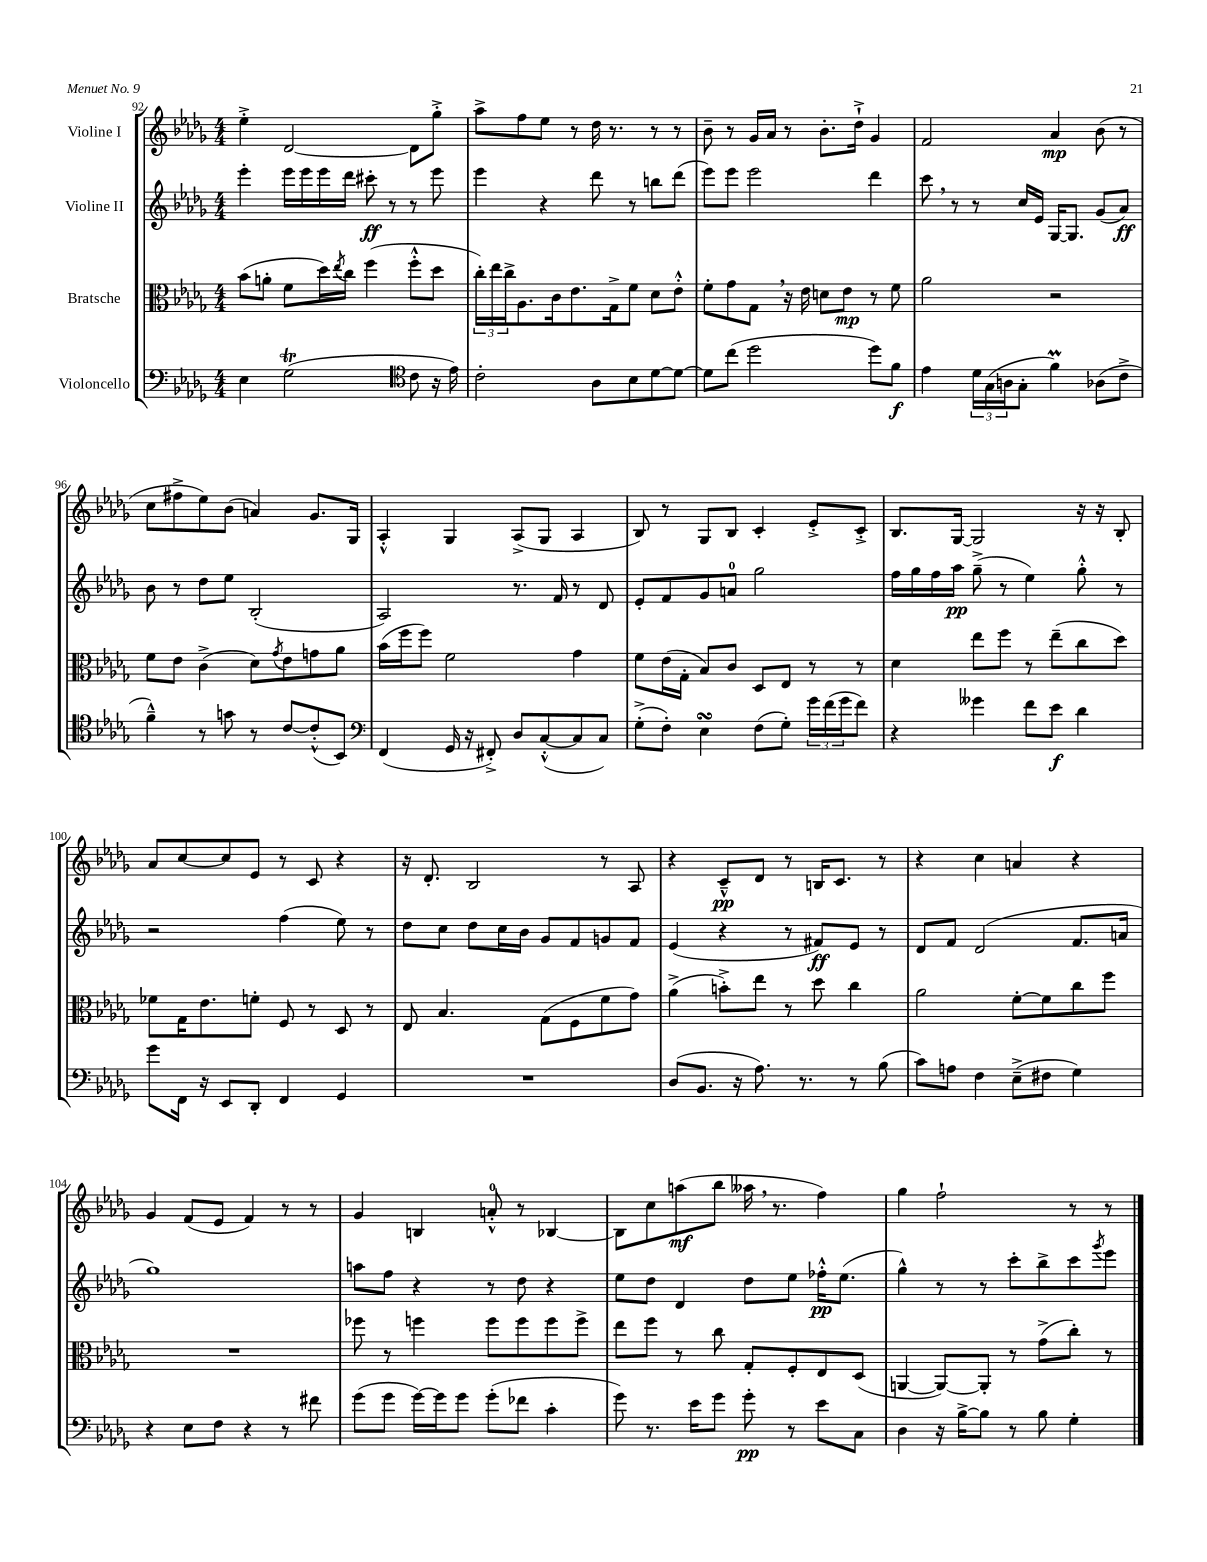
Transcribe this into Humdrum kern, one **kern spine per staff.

**kern	**kern	**kern	**kern
*staff4	*staff3	*staff2	*staff1
*clefF4	*clefC3	*clefG2	*clefG2
*k[b-e-a-d-g-]	*k[b-e-a-d-g-]	*k[b-e-a-d-g-]	*k[b-e-a-d-g-]
*M4/4	*M4/4	*M4/4	*M4/4
4E-	(8b-	4eee-'	4ee-'^
.	8a'	.	.
(2G-	8f	16eee-	[2d-
.	.	16eee-	.
.	16dd-)	16eee-	.
.	8qee-	.	.
.	16cc	16ddd-	.
.	(4ff	8ccc#'	.
.	.	8r	.
*clefC4	*	*	*
8c	8ff'^^	8r	8d-]
16r	8dd-	8eee-	8gg-'^
16e-)	.	.	.
=	=	=	=
2c'	24cc')	4eee-	8aa-^
.	24ee-	.	.
.	24cc^	.	.
.	8.A-	.	8ff
.	.	4r	8ee-
.	16c	.	.
.	8.e-	.	8r
8A-	.	8ddd-	16dd-
.	16G-^	.	8.r
8B-	8f	8r	.
[8d-	8d-	8bb	8r
8d-_	8e-'^^	(8ddd-	8r
=	=	=	=
8d-]	8f'	8eee-)	8b-~
(8cc	8g-	8eee-	8r
2dd-	8G-	2eee-	16g-
.	.	.	16a-
.	16r	.	8r
.	16e-	.	.
.	8d	.	8.b-'
.	8e-	.	.
.	.	.	16dd-`^
8dd-)	8r	4ddd-	4g-
8f	8f	.	.
=	=	=	=
4e-	2a-	8ccc	2f
.	.	8r	.
24d-	.	8r	.
(24G-	.	.	.
24A	.	.	.
8G-'	.	16cc	.
.	.	16e-	.
4f)	2r	[16G-	4a-
.	.	8.G-]	.
(8A-	.	(8g-	(8b-
8c^	.	8a-)	8r
=	=	=	=
4f~^^)	8f	8b-	8cc
.	8e-	8r	8ff#^
8r	(4c^	8dd-	8ee-)
8g	.	8ee-	(8b-
8r	8d-)	(2B-'	4a)
.	8qg-	.	.
[8c	8e-	.	.
(8c'^^]	8g	.	8.g-
8BB-)	8a-	.	.
.	.	.	16G-
=	=	=	=
*clefF4	*	*	*
(4FF	(16b-	2A-)	4A-'^^
.	16ff	.	.
.	8ff)	.	.
16GG-	2f	.	4G-
16r	.	.	.
8FF#'^)	.	.	.
8D-	.	8.r	(8A-^
([8C'^^	.	.	8G-
.	.	16f	.
8C]	4g-	8r	4A-
8C)	.	8d-	.
=	=	=	=
(8G-'^	8f	8e-'	8B-)
8F')	(16e-	8f	8r
.	16G-'	.	.
4E-	8B-)	8g-	8G-
.	8c	8a	8B-
(8F	8D-	2gg-	4c'
8G-')	8E-	.	.
24g-	8r	.	8e-'^
(24f	.	.	.
24g-	.	.	.
8f)	8r	.	8c'^
=	=	=	=
4r	4d-	16ff	8.B-
.	.	16gg-	.
.	.	16ff	.
.	.	16aa-	[16G-
4g--	8ee-	(8gg-~^	2G-]
.	8ff	8r	.
8f	8r	4ee-)	.
8e-	(8ee-~	.	.
4d-	8cc	8gg-'^^	16r
.	.	.	16r
.	8dd-)	8r	8B-'
=	=	=	=
8g-	8f-	2r	8a-
16FF	16G-	.	[8cc
16r	8.e-	.	.
8EE-	.	.	8cc]
8DD-'	8f'	.	8e-
4FF	8F	(4ff	8r
.	8r	.	8c
4GG-	8D-	8ee-)	4r
.	8r	8r	.
=	=	=	=
1r	8E-	8dd-	16r
.	.	.	8.d-'
.	4.B-	8cc	.
.	.	8dd-	2B-
.	.	16cc	.
.	.	16b-	.
.	(8G-	8g-	.
.	8F	8f	.
.	8f	8g	8r
.	8g-)	8f	8A-
=	=	=	=
(8D-	(4a-^	(4e-	4r
8.BB-	.	.	.
.	8b'^)	4r	8c~^^
16r	.	.	.
8.A-)	8ee-	.	8d-
.	8r	8r	8r
8.r	.	.	.
.	8dd-	8f#)	16B
.	.	.	8.c
8r	4cc	8e-	.
(8B-	.	8r	8r
=	=	=	=
8c)	2a-	8d-	4r
8A	.	8f	.
4F	.	(2d-	4cc
(8E-~^	[8f'	.	4a
8F#	8f]	.	.
4G-)	8cc	8.f	4r
.	8ff	.	.
.	.	16a	.
=	=	=	=
4r	1r	1gg-)	4g-
8E-	.	.	(8f
8F	.	.	8e-
4r	.	.	4f)
8r	.	.	8r
8f#	.	.	8r
=	=	=	=
(8g-	8ff-	8aa	4g-
8g-	8r	8ff	.
[16g-)	4ff	4r	4B
16g-]	.	.	.
8g-	.	.	.
(8g-'	8ff	8r	8a'^^
8f-	8ff	8dd-	8r
4c'	8ff	4r	[4B-
.	8ff^	.	.
=	=	=	=
8g-)	8ee-	8ee-	8B-]
8.r	8ff	8dd-	8cc
.	8r	4d-	(8aa
16e-	.	.	.
8g-	8cc	.	8bb-
8g-'	8G-'	8dd-	16aa--
.	.	.	8.r
8r	8F'	8ee-	.
8e-	8E-	16ff-'^^	4ff)
.	.	(8.ee-	.
8C	(8D-	.	.
=	=	=	=
4D-	[4AA	4gg-^^)	4gg-
16r	8AA_)	8r	2ff`
[16B-^	.	.	.
8B-]	8AA']	8r	.
8r	8r	8ccc'	.
8B-	(8g-^	8bb-^	.
4G-'	8cc')	8ccc	8r
.	.	8qggg-	.
.	8r	8eee-	8r
==	==	==	==
*-	*-	*-	*-
